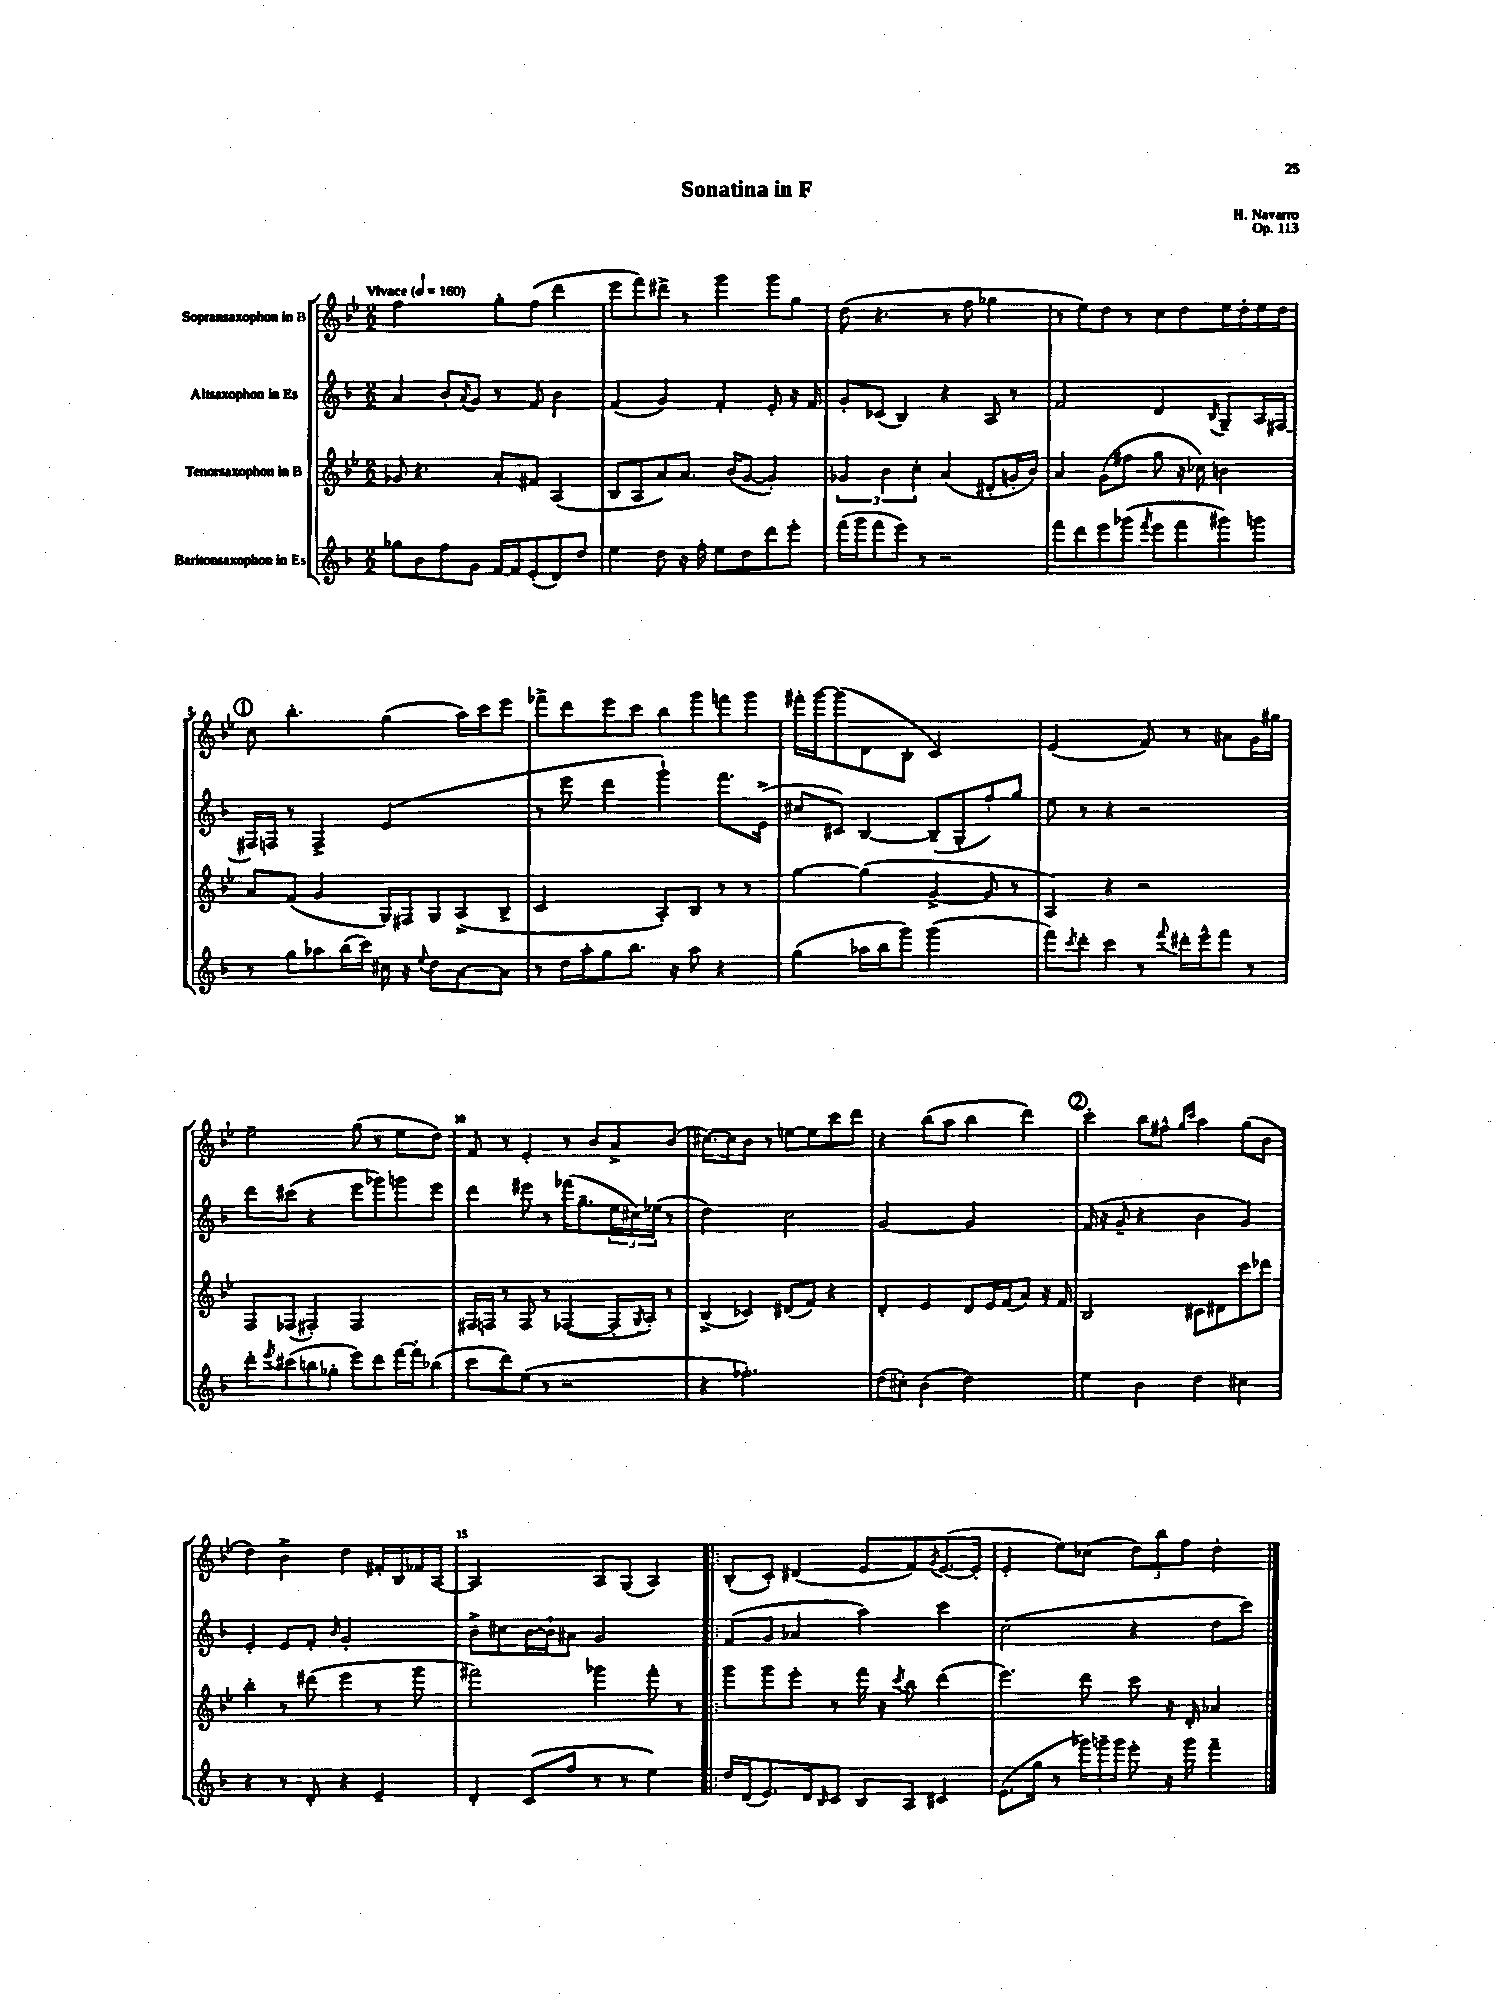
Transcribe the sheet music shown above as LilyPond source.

\header { title = "Sonatina in F" composer = "H. Navarro" opus = "Op. 113" }
<<
\new StaffGroup <<
\new Staff = "s0" \with { instrumentName = "Sopransaxophon in B" } {
    \clef treble \key bes \major \numericTimeSignature \time 2/2 \tempo "Vivace" 4 = 160
    f''2 g''8-. f''8( d'''4 |
    ees'''8 f'''8) dis'''8-> r8 g'''4 g'''8 g''8 |
    d''8( r4. r8 f''8 ges''4 |
    r8 ees''8) d''8 r8 c''8 d''8 ees''16 d''16-. ees''16 d''16 |
    \mark \markup { \circle "1" } c''8 bes''4.-. g''4( a''16) c'''16 ees'''8 |
    fes'''8-> d'''8 ees'''8 c'''8 bes''8 g'''8 f'''8 g'''8 |
    fis'''16-. g'''16~ g'''8( d'8 bes8-. c'2) |
    ees'2( f'8) r8 ais'8 g'16 gis''16 |
    ees''2-- g''8( r8 ees''8 d''8) |
    f'8 r8 ees'4-. r8 bes'8 a'8-> bes'8( |
    cis''8.~) cis''16 bes'8 r8 e''8~ e''8 c'''8 d'''8 |
    r4 bes''8( a''8 bes''4 d'''4) |
    \mark \markup { \circle "2" } c'''4-. bes''8 fis''8-^ \grace { g''16 c'''16 } a''4 g''8( bes'8 |
    d''4) bes'4-> d''4 fis'16-. bes16 fes'16 a16~ |
    a2 a8 g8( a4) |
    \bar ".|:" bes8-.( c'8-.) dis'4( ees'8 f'8) \acciaccatura { g'8 } ees'8.~( ees'16-. |
    ees'4-. ees''8) ces''8( \tuplet 3/2 { d''8) bes''8 f''8 } d''4-. \bar "|." |
}
\new Staff = "s1" \with { instrumentName = "Altsaxophon in Es" } {
    \clef treble \key f \major \numericTimeSignature \time 2/2
    a'4 bes'8-. \acciaccatura { a'8 } g'8 r8 f'8 bes'4 |
    f'4( g'4) f'4-. e'8-. r16 f'16 |
    g'8-. ces'8( bes4) r4 a8 r8 |
    f'2 d'4 \acciaccatura { bes8 } g8-- a16 fis16~ |
    \mark \markup { \circle "1" } fis16 f16 r8 f4-> e'2( |
    r8 e'''8 d'''4 g'''4-!) f'''8. e'16->( |
    cis''8 cis'8) bes4~ bes8--( g8-. f''8-.) g''8 |
    e''8 r8 r4 r2 |
    d'''8 cis'''8( r4 e'''8 ges'''8) g'''8 e'''8 |
    d'''4 eis'''8 r8 fes'''16( g''8.-- \tuplet 3/2 { e''16 cis''16) ees''16( } r8 |
    d''2) c''2 |
    g'2~ g'2 |
    \mark \markup { \circle "2" } f'16( r16 g'8-- r4 bes'4 g'4) |
    e'4-. e'8 f'8-. \grace { bes'16 } g'2-. |
    bes'8-> cis''8 bes'16~ bes'16-! ais'8 g'2 |
    \bar ".|:" f'8( g'8 aes'4 a''4) c'''4 |
    c''2( r4 d''8 c'''8) \bar "|." |
}
\new Staff = "s2" \with { instrumentName = "Tenorsaxophon in B" } {
    \clef treble \key bes \major \numericTimeSignature \time 2/2
    ges'8 r4. a'8-. fis'8 a4( |
    bes8 a8 a'8) a'8. bes'16( g'8~ g'4-.) |
    \tuplet 3/2 { ges'4 bes'4 c''4-. } a'4( dis'8-. g'16-. bes'16) |
    a'4 g'8( fis''8 g''8 r16 ces''16) b'4 |
    \mark \markup { \circle "1" } a'8 f'8( g'4 g16) fis16 g8 a8->( bes8-> |
    c'2 a8-.) bes8 r8 r8 |
    g''4~ g''4( g'4~-> g'8 r8 |
    a4) r4 r2 |
    f8 fes8( fis4-.) fis2 |
    fis16 f16 r8 f8 r8 fes4~( fes16-. \acciaccatura { g8 } a16-.) r8 |
    bes4->( ces'4) dis'8( f'8) r4 |
    d'4-. ees'4 d'8 ees'16 f'16( a'8) r16 f'16 |
    \mark \markup { \circle "2" } bes2 cis'8 dis'8 c'''8 des'''8 |
    bes''4-. r8 dis'''8( ees'''4 r8 g'''8 |
    fis'''2) ges'''4 fis'''8-. r8 |
    \bar ".|:" g'''8 g'''8 ees'''8-. r8 f'''16 r16 \acciaccatura { c'''8 } bes''8 d'''4( |
    ees'''4.) d'''8 c'''8 r16 d'16-. aes'4 \bar "|." |
}
\new Staff = "s3" \with { instrumentName = "Baritonsaxophon in Es" } {
    \clef treble \key f \major \numericTimeSignature \time 2/2
    ges''8 bes'8 f''8 g'8 f'16~ f'16 e'8-.( d'8) d''8 |
    e''4 d''8 r16 f''16-. e''8 d''8 d'''8 e'''8-. |
    f'''16( g'''16 f'''8 e'''8) r8 r2 |
    f'''8 d'''8 e'''8 ges'''8( \acciaccatura { f'''8 } e'''8 f'''8 gis'''8) g'''8 |
    \mark \markup { \circle "1" } r8 g''8 aes''8 bes''16( c'''16) cis''16 r16 \appoggiatura { e''8 } d''8 a'8~ a'8 |
    r8 d''16 a''16-. g''8 bes''8. r16 a''8 r4 |
    g''4( aes''16 bes''16 g'''8) g'''2( |
    f'''8) \acciaccatura { c'''8 } d'''8-. c'''4 r8 \appoggiatura { f'''8 } dis'''16-. e'''16-^ f'''8 r8 |
    d'''8-. \acciaccatura { e'''8 } cis'''8( b''8 ges''8-. e'''8) d'''8 f'''16~ f'''16-. bes''8( |
    c'''8 d'''8) e''8( r8 r2 |
    r4 fes''2.-.) |
    d''8( cis''8-.) bes'4( d''2) |
    \mark \markup { \circle "2" } e''4 bes'4 d''4 cis''4 |
    r4 r8 d'8-. r4 e'4-- |
    d'4-. c'8( f''8 r8 r8 e''4) |
    \bar ".|:" d''16 d'16( e'8.) d'16 \grace { bes16 } c'8 bes8 a8 cis'4 |
    e'8.( g''16 r8 \tuplet 3/2 { ges'''16) g'''16-- g'''16 } e'''8-. r16 g'''16 f'''4-- \bar "|." |
}
>>
>>
\layout { \context { \Score \override BarNumber.break-visibility = ##(#f #t #t) barNumberVisibility = #(every-nth-bar-number-visible 5) } }
